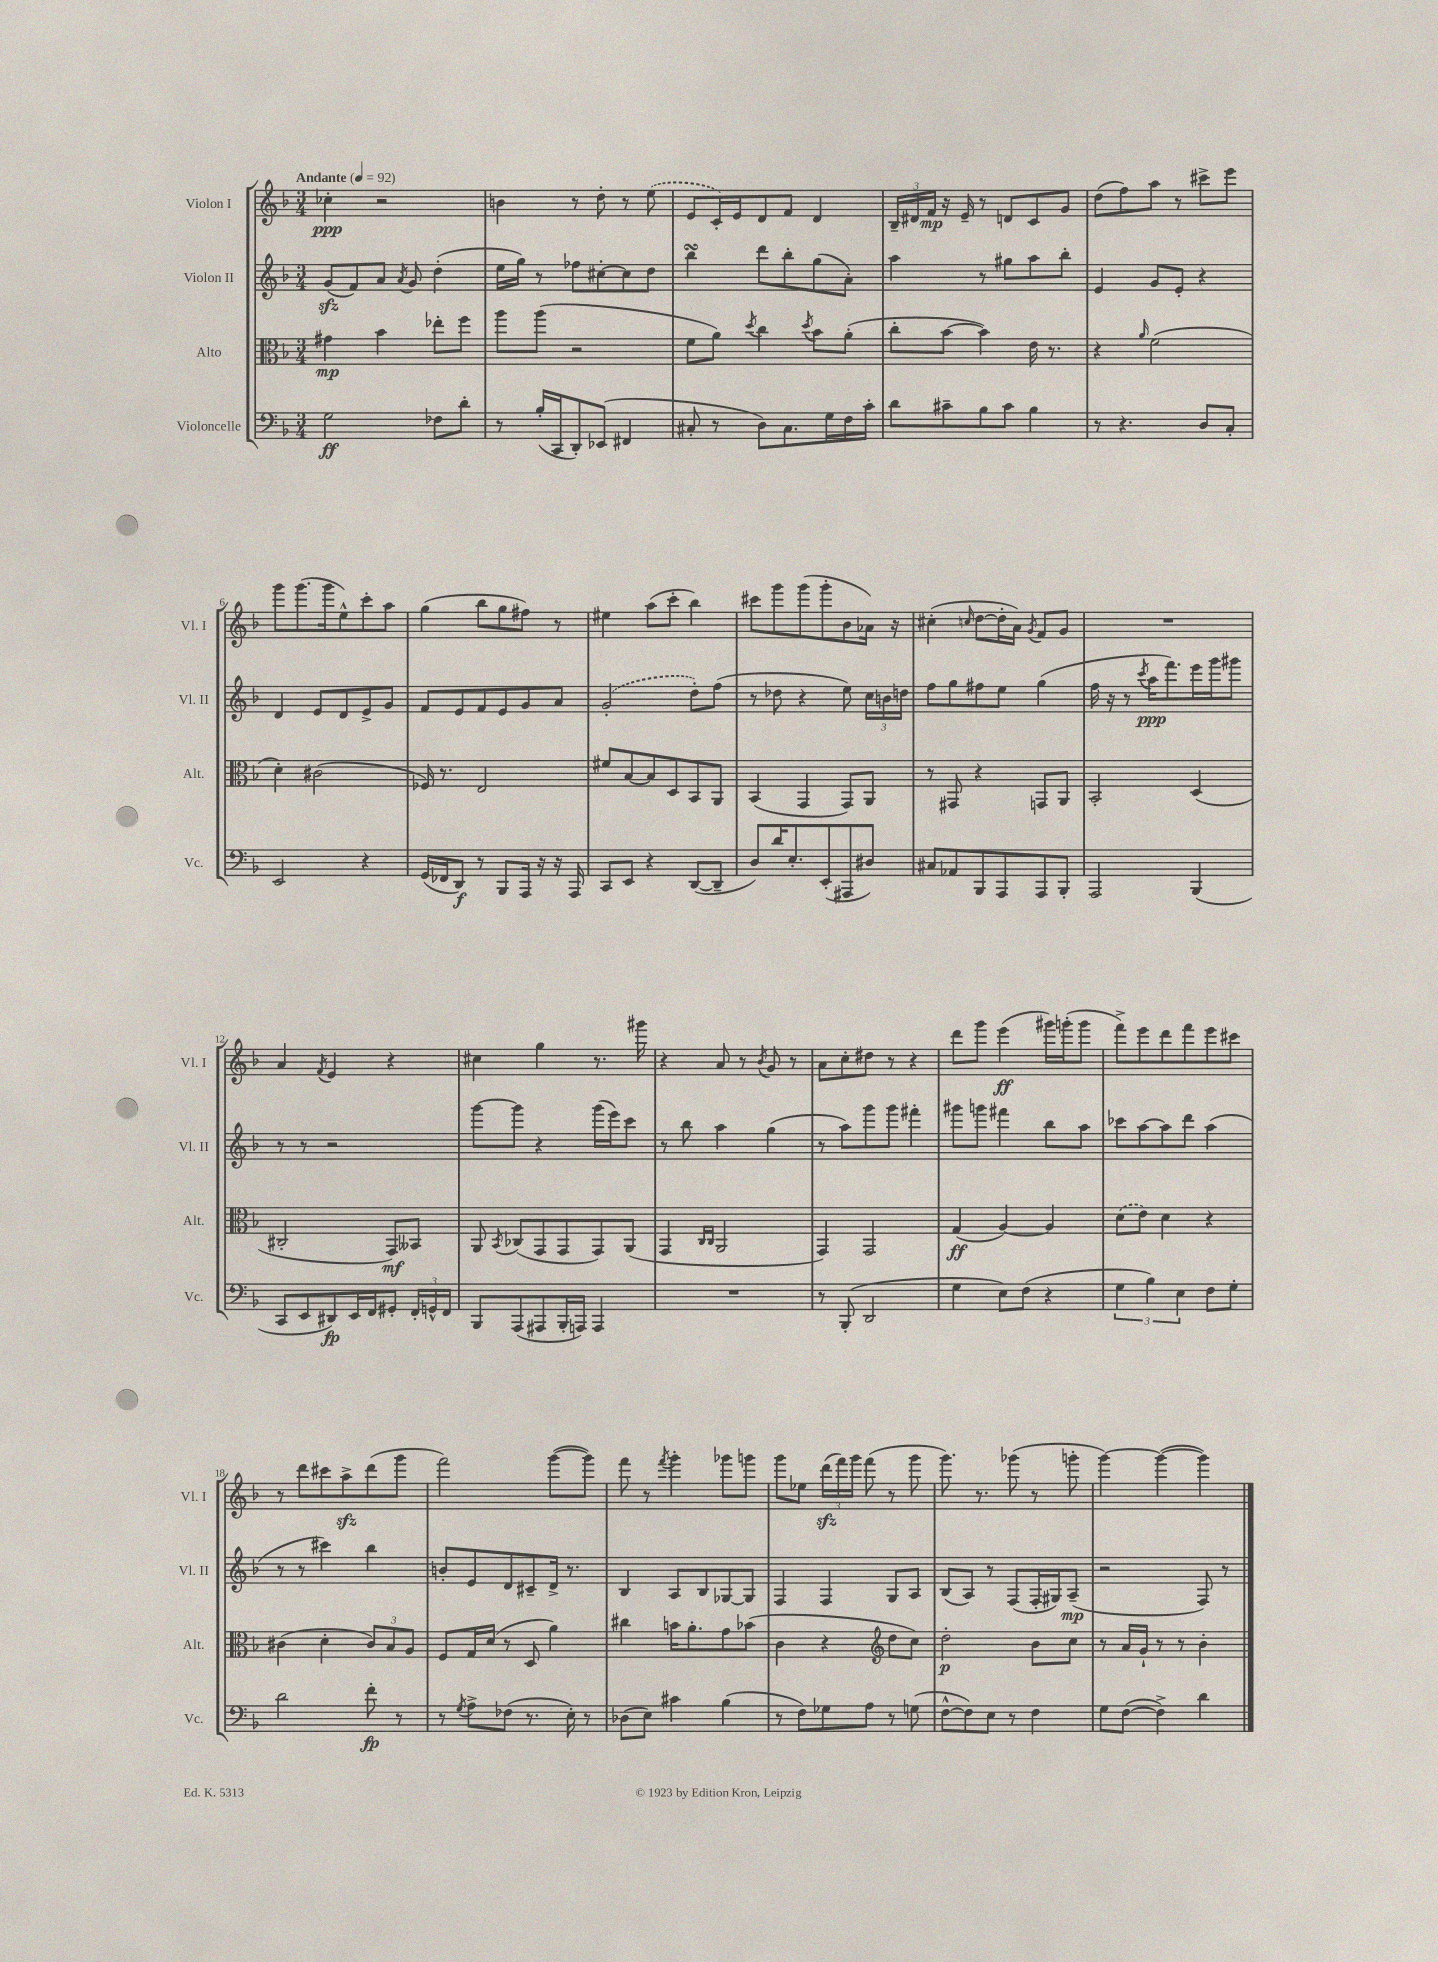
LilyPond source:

<<
\new StaffGroup <<
\new Staff = "s0" \with { instrumentName = "Violon I" shortInstrumentName = "Vl. I" } {
    \clef treble \key f \major \numericTimeSignature \time 3/4 \tempo "Andante" 4 = 92
    \autoBeamOff ces''4-.\ppp r2 |
    b'4 r8 d''8-. r8 \once \slurDashed e''8( |
    e'8[ c'16-.) e'16 d'8 f'8] d'4 |
    \tuplet 3/2 { bes16[-- dis'16 f'16]\mp } r16 e'16-- r8 d'8[ c'8 g'8] |
    d''8[( f''8) a''8] r8 cis'''8[-> e'''8] |
    g'''8[ g'''8.( g'''16 e''8-^) c'''8-. a''8] |
    g''4( bes''8[ g''8 fis''8]) r8 |
    eis''4 a''8[( c'''8]-. bes''4) |
    cis'''8[ g'''8 g'''8( g'''8-. bes'8 aes'16]) r16 |
    cis''4-.( \grace { c''16 } d''8[~ d''16-. a'16]) \acciaccatura { g'8 } f'8[ g'8] |
    R2. |
    a'4 \acciaccatura { f'8 } e'4 r4 |
    cis''4 g''4 r8. gis'''16 |
    r4 a'8 r8 \acciaccatura { bes'8 } g'8 r8 |
    a'8[ c''8-. dis''8] r8 r4 |
    d'''8[ g'''8] e'''4\ff( gis'''16[) g'''16-.( g'''8] |
    f'''8[->) e'''8 d'''8 f'''8 e'''8 cis'''8] |
    r8 d'''8[ cis'''8 a''8->\sfz d'''8( g'''8] |
    f'''2) g'''8[~( g'''8]) |
    f'''8 r8 \acciaccatura { f'''8 } g'''4-. ges'''8[ g'''8] |
    g'''8[ ees''8] \tuplet 3/2 { d'''16[\sfz( f'''16) g'''16] } f'''8( r8 g'''8 |
    g'''8.) r8. ges'''8( r8 g'''8-. |
    g'''4~) g'''4~( g'''4) \bar "|." |
}
\new Staff = "s1" \with { instrumentName = "Violon II" shortInstrumentName = "Vl. II" } {
    \clef treble \key f \major \numericTimeSignature \time 3/4
    \autoBeamOff g'8[\sfz( f'8) a'8] \acciaccatura { a'8 } g'8 d''4-.( |
    e''16[ g''16]) r8 fes''8[ cis''8~-. cis''8 d''8] |
    bes''4\turn d'''8[ bes''8-. g''8( a'8]-.) |
    a''4 r8 gis''8[ a''8 bes''8]-. |
    e'4 g'8[ e'8]-. r4 |
    d'4 e'8[ d'8 e'8-> g'8] |
    f'8[ e'8 f'8 e'8 g'8 a'8] |
    \once \slurDashed g'2-.( d''8[-.) f''8]( |
    r8 des''8 r4 e''8) \tuplet 3/2 { c''16[ b'16 d''16] } |
    f''8[ g''8 fis''8 e''8] g''4( |
    f''16 r16 r8 \acciaccatura { c'''8 } a''16[\ppp f'''8.) e'''16 g'''16 gis'''8] |
    r8 r8 r2 |
    g'''8[~ g'''8] r4 g'''16[( e'''16) c'''8] |
    r8 bes''8 a''4 g''4( |
    r8 a''8[) g'''8 g'''8] fis'''4-. |
    gis'''8[ g'''8] fis'''4 bes''8[ a''8] |
    ces'''8[ a''8~ a''8 d'''8] a''4( |
    r8 r8 cis'''4) bes''4 |
    b'8[-. e'8 d'8 cis'8-- d'16]-> r8. |
    bes4 a8[ bes8 ges8~ ges8] |
    f4 f4 g8[ a8] |
    bes8[( a8]) r8 f8[( f16-. gis16) a8]--\mp( |
    r2 f8) r8 \bar "|." |
}
\new Staff = "s2" \with { instrumentName = "Alto" shortInstrumentName = "Alt." } {
    \clef alto \key f \major \numericTimeSignature \time 3/4
    \autoBeamOff gis'4\mp bes'4 ees''8[-. f''8] |
    a''8[ a''8]( r2 |
    f'8[ a'8]) \acciaccatura { d''8 } c''4 \acciaccatura { d''8 } bes'8[ a'8]-.( |
    c''8[-. bes'8]~ bes'4) e'16 r8. |
    r4 \grace { a'16 } f'2( |
    d'4-.) cis'2( |
    fes16) r8. e2 |
    fis'8[ bes8~ bes8 d8 bes,8 a,8] |
    bes,4( g,4 g,8[) a,8] |
    r8 gis,8 r4 g,8[ a,8] |
    bes,2-. d4( |
    cis2-. g,8[\mf) beses,8] |
    a,8 \acciaccatura { bes,8 } ces8[( g,8 g,8 g,8) a,8]( |
    g,4 \grace { c16[ c16] } a,2 |
    g,4) g,2 |
    g4\ff( a4~) a4 |
    \once \slurDashed d'8[( e'8]) d'4 r4 |
    cis'4( d'4-. \tuplet 3/2 { cis'8[) bes8 a8] } |
    f8[ g16 d'16]( r8 d8 a'4) |
    cis''4 b'16[ a'8.-. g'8 bes'8]( |
    c'4 r4 \clef treble d''8[ c''8]) |
    d''2-.\p bes'8[ c''8] |
    r8 a'16[ g'16]-! r8 r8 bes'4-. \bar "|." |
}
\new Staff = "s3" \with { instrumentName = "Violoncelle" shortInstrumentName = "Vc." } {
    \clef bass \key f \major \numericTimeSignature \time 3/4
    \autoBeamOff g2\ff fes8[ d'8]-. |
    r8 bes16[-.( c,16 d,8-.) ees,8]( fis,4 |
    cis8-. r8 d8[) cis8. g16 f16 c'16]-. |
    d'8[ cis'8-- bes8 cis'8] bes4 |
    r8 r4. d8[ c8]-. |
    e,2 r4 |
    g,16[( fes,16 d,8]\f) r8 bes,,8[ a,,16] r16 r16 a,,16 |
    c,8[ e,8] r4 d,8[~( d,8]-- |
    d8[) d'16 e8.-. e,8-.( ais,,8 dis8]) |
    cis8[ aes,8 bes,,8 a,,8 a,,8 bes,,8]-. |
    a,,2 bes,,4( |
    c,8[ e,8 dis,8\fp) e,16 f,16 gis,8]-. \tuplet 3/2 { f,16[-. g,16-^ f,16] } |
    bes,,8[ a,,8( ais,,8 bes,,16-. a,,16]) a,,4 |
    R2. |
    r8 bes,,8-.( d,2 |
    g4 e8[) f8]( r4 |
    \tuplet 3/2 { g4 bes4) e4 } f8[ g8]-. |
    d'2 f'8-.\fp r8 |
    r8 \acciaccatura { g8 } a8[-> fes8]( r8. e16-.) r8 |
    des8[( e8]) cis'4 bes4( |
    r8 f8[) ges8 a8] r8 g8( |
    f8[~-^ f8) e8] r8 f4 |
    g8[ f8]~( f4->) d'4 \bar "|." |
}
>>
>>
